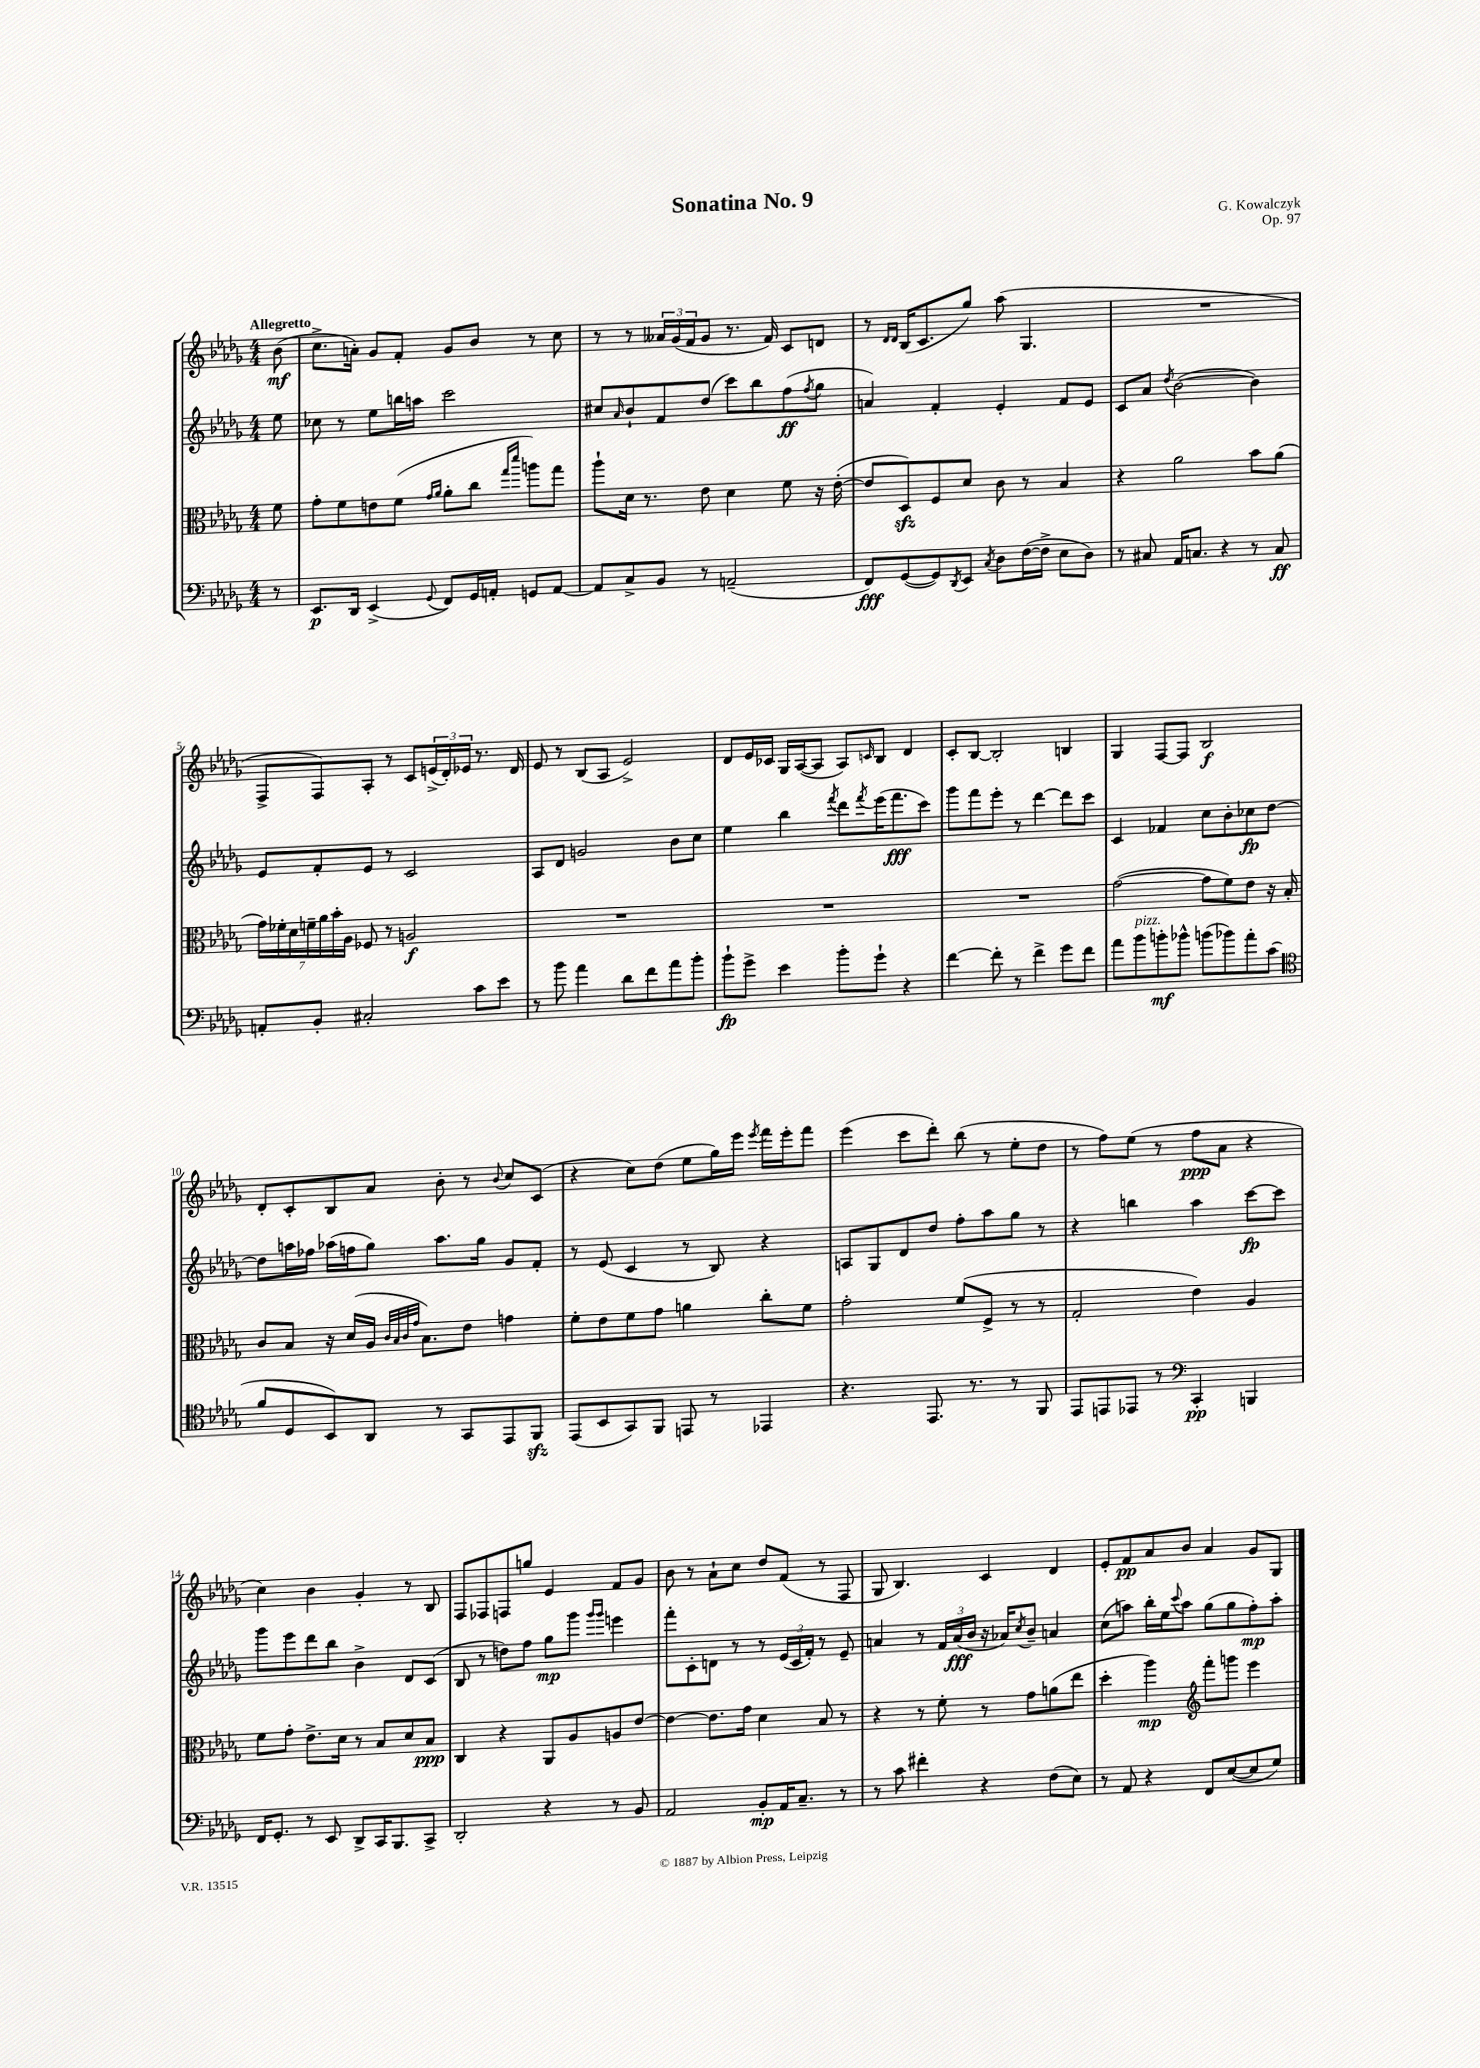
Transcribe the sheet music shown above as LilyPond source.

\header { title = "Sonatina No. 9" composer = "G. Kowalczyk" opus = "Op. 97" }
<<
\new StaffGroup <<
\new Staff = "s0" {
    \clef treble \key des \major \numericTimeSignature \time 4/4 \partial 8 \tempo "Allegretto"
    bes'8\mf( |
    c''8.-> a'16-.) ges'8 f'8-. ges'8 bes'8 r8 c''8 |
    r8 r8 \tuplet 3/2 { aeses'16 ges'16( f'16 } ges'8 r8. f'16) c'8 d'8 |
    r8 \grace { des'16 des'16 } bes16( c'8. ges''8) aes''8( ges4. |
    R1 |
    f8-> f8) aes8-. r8 c'8 \tuplet 3/2 { e'16->( des'16-.) ees'16 } r8. des'16 |
    ees'8 r8 bes8( aes8 ees'2->) |
    des'8 ees'16 ces'16 ges16 aes16~( aes8 aes8) \grace { c'16 } bes8 des'4 |
    c'8-. bes8~ bes2-. b4 |
    ges4 f8~ f8 bes2\f |
    des'8-. c'8-. bes8 aes'8 bes'8-. r8 \appoggiatura { bes'8 } c''8 c'8( |
    r4 c''8) des''8( ees''8 ges''16) ees'''16 \acciaccatura { ees'''8 } f'''16 ees'''16-. f'''8 |
    ees'''4( c'''8 des'''8-.) bes''8( r8 ees''8-. des''8 |
    r8 f''8) ees''8( r8 f''8\ppp aes'8 r4 |
    c''4) bes'4 ges'4-. r8 bes8 |
    f8 fes8 f8 g''8 ees'4 f'8 ges'8 |
    bes'8 r8 aes'8-! c''8 des''8 f'8( r8 f8 |
    ges8 bes4.) c'4 des'4 |
    ees'8-. f'8\pp aes'8 bes'8 aes'4 ges'8 ges8 \bar "|." |
}
\new Staff = "s1" {
    \clef treble \key des \major \numericTimeSignature \time 4/4 \partial 8
    ees''8 |
    ces''8 r8 ees''8 b''16 a''16 c'''2 |
    cis''8 \grace { aes'16 } bes'8-! f'8 des''8( c'''8) bes''8 f''8\ff( \acciaccatura { f''8 } ges''8 |
    a'4) f'4-. ees'4-. f'8 ees'8 |
    c'8 aes'8 \acciaccatura { des''8 } bes'2~( bes'4) |
    ees'8 f'8-. ees'8 r8 c'2 |
    aes8 des'8 g'2 bes'8 c''8 |
    ees''4 bes''4 \acciaccatura { f'''8 } des'''8 \acciaccatura { f'''8 } ees'''16( f'''8.\fff c'''8) |
    ges'''8 f'''8 ees'''8-. r8 des'''4~ des'''8 c'''8 |
    c'4 fes'4 c''8 bes'8-. ces''8\fp des''8~ |
    des''8 a''16 fes''16 aes''16( f''16 ges''8) aes''8. ges''16 ges'8 f'8-. |
    r8 ees'8( c'4 r8 bes8) r4 |
    a8 ges8 des'8 des''8 f''8-. aes''8 ges''8 r8 |
    r4 b''4 aes''4 c'''8~\fp c'''8 |
    ges'''8 ees'''8 des'''8 bes''8 bes'4-> des'8 c'8( |
    bes8 r8 d''8) f''8 ges''8\mp ges'''8 \grace { ges'''16 ges'''16 } e'''4 |
    f'''8-. c'8-. d'8 r8 r8 \tuplet 3/2 { ees'16( c'16 f'16-.) } r8 ees'8-- |
    a'4 r8 \tuplet 3/2 { f'16 a'16\fff( bes'16 } r16 aes'16) \acciaccatura { c''8 } bes'8-- a'4 |
    c''8( a''8) bes''16-. ees''16 \appoggiatura { c'''8 } a''8 ges''8( ges''8 f''8-.\mp) a''8-. \bar "|." |
}
\new Staff = "s2" {
    \clef alto \key des \major \numericTimeSignature \time 4/4 \partial 8
    f'8 |
    ges'8-. f'8 e'8 f'8( \grace { ges'16 aes'16 } aes'8-. c''8 \grace { ges''16 des'''16 } a''8) ges''8 |
    aes''8-! des'16 r8. ees'8 des'4 f'8 r16 ees'16~-.( |
    ees'8 des8\sfz) f8 des'8 c'8 r8 bes4 |
    r4 aes'2 bes'8 aes'8( |
    \tuplet 7/4 { ges'16) fes'16-. des'16 f'16-- aes'16 bes'16-. aes16 } fes8 r8 a2\f |
    R1 |
    R1 |
    R1 |
    ges'2~( ges'8 f'8) ees'8 r16 bes16-. |
    c'8 bes8 r16 des'16( aes16 \grace { c'32 bes32 c'32 ges'32 } bes8.) ees'8 g'4 |
    f'8-. ees'8 f'8 ges'8 a'4 c''8-. f'8 |
    ges'2-. f'8( f8-> r8 r8 |
    ges2-. ees'4) aes4 |
    f'8 ges'8-. ees'8.-> des'16 r8 bes8 des'8 bes8\ppp |
    c4 r4 aes,8 aes8 a8 ees'8~ |
    ees'4~ ees'8. ges'16 des'4 bes8 r8 |
    r4 r8 f'8-. r8 ges'8 a'8( ees''8 |
    des''4-. aes''4\mp) \clef treble f'''8-. g'''8 ees'''4 \bar "|." |
}
\new Staff = "s3" {
    \clef bass \key des \major \numericTimeSignature \time 4/4 \partial 8
    r8 |
    ees,8.\p des,16 ees,4->( \appoggiatura { ges,8 } f,8) ges,16 a,16-. g,8 a,8~ |
    a,8 c8-> bes,8 r8 a,2--( |
    f,8\fff) ges,8~( ges,8) \acciaccatura { des,8 } ees,8 \acciaccatura { c8 } des8 f16~( f16-> ees8 des8) |
    r8 cis8 aes,16 c8. r4 r8 c8\ff |
    a,8-. bes,8-. cis2-. c'8 ees'8 |
    r8 bes'8 aes'4 des'8 f'8 aes'8 bes'8-. |
    bes'8-!\fp ges'8-> ees'4 bes'8-. ges'8-! r4 |
    f'4~ f'8-. r8 f'4-> ges'8 f'8 |
    aes'8 bes'8^\markup { \italic "pizz." } b'8-.\mf bes'8-^ b'8( bes'8) aes'8-. c'8( |
    \clef tenor f'8 des8 bes,8) aes,8 r8 ges,8 ees,8 f,8\sfz |
    ees,8( bes,8 ges,8) f,8 e,8 r8 ees,4 |
    r4. ees,8. r8. r8 f,8 |
    ees,8 e,8 ees,8 r8 \clef bass c,4-.\pp b,,4 |
    f,16 ges,8.-. r8 ees,8 des,8-> c,16 bes,,8. c,8-> |
    des,2-. r4 r8 bes,8 |
    aes,2 bes,8-.\mp aes,16 c8.-- r8 |
    r8 c'8 fis'4-. r4 f8( ees8) |
    r8 aes,8 r4 f,8 ees8~( ees8 ges8) \bar "|." |
}
>>
>>
